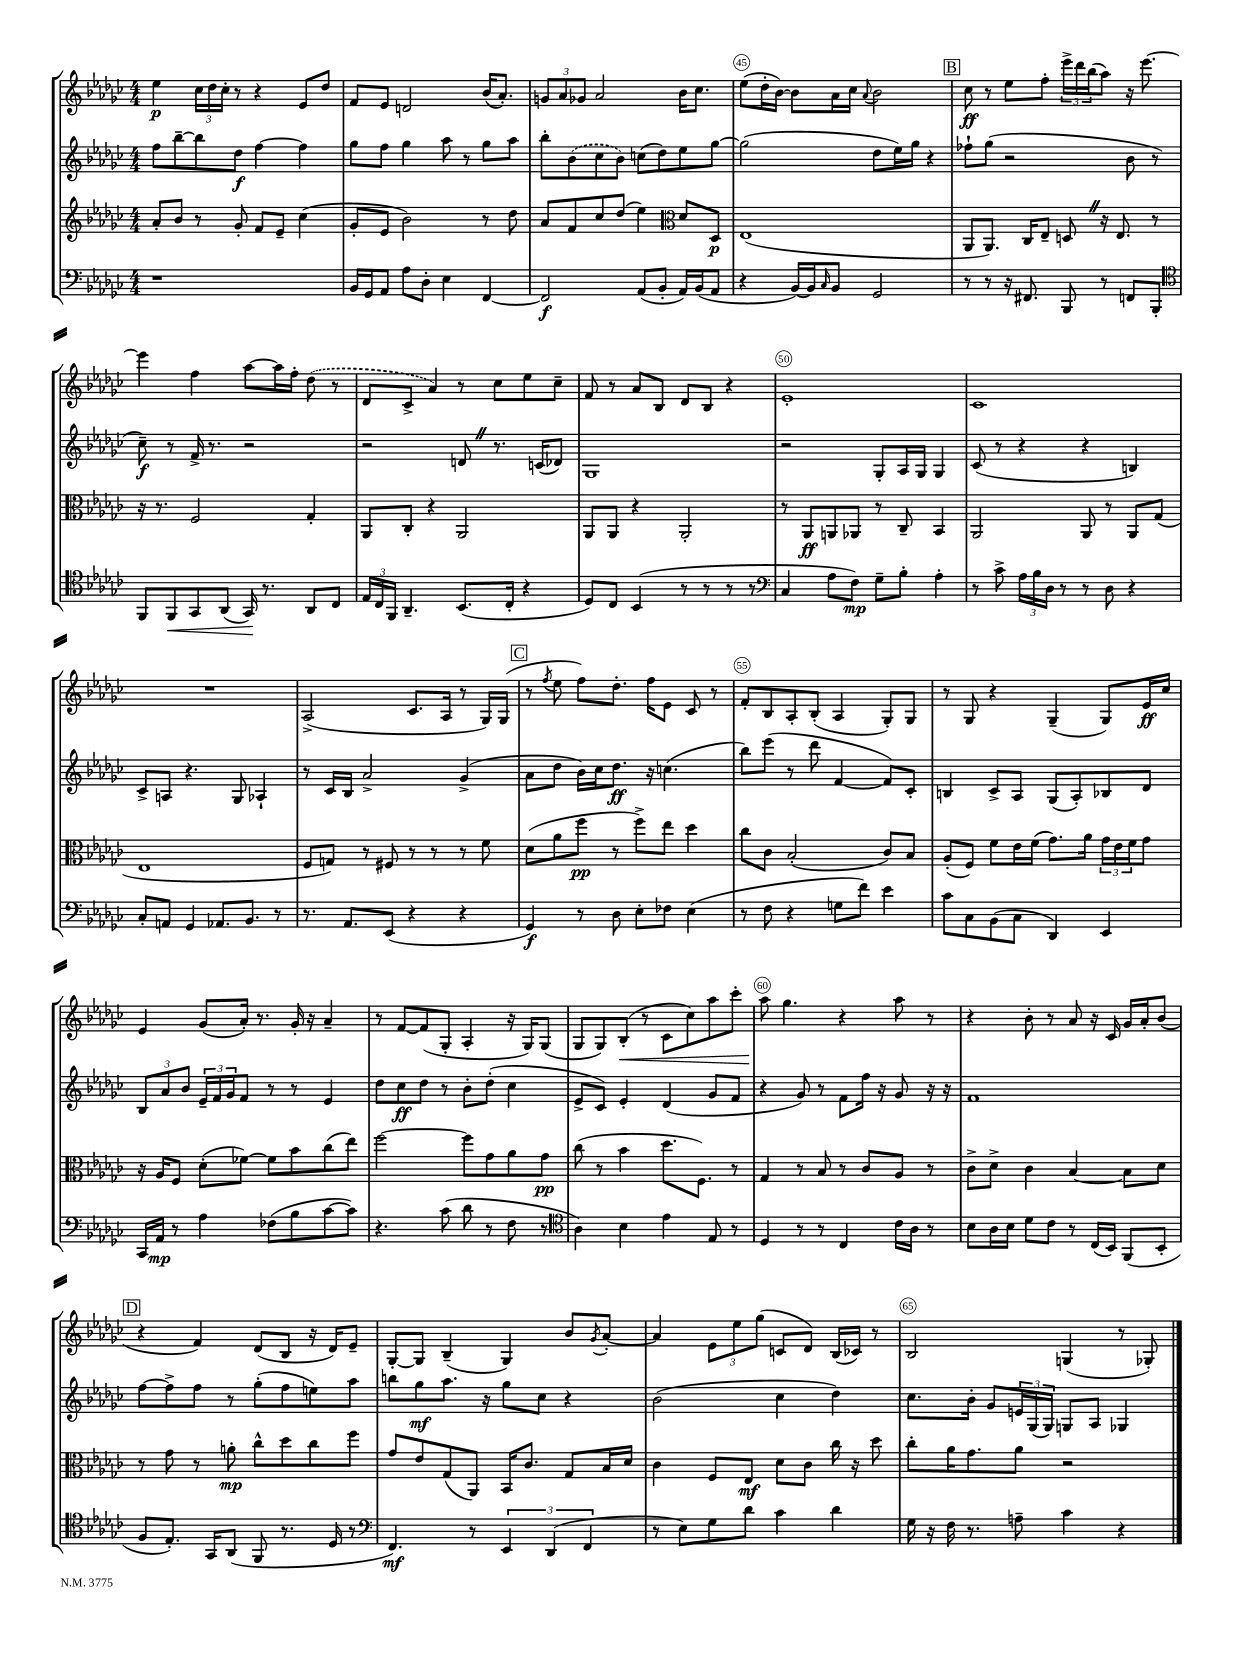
<<
\new StaffGroup <<
\new Staff = "s0" {
    \clef treble \key ges \major \numericTimeSignature \time 4/4
    ees''4\p \tuplet 3/2 { ces''16 des''16 ces''16-. } r8 r4 ees'8 des''8 |
    f'8 ees'8 d'2 bes'16( aes'8.-.) |
    \tuplet 3/2 { g'8 aes'8 ges'8 } aes'2 bes'16 ces''8. |
    ees''8( des''16-. bes'16~) bes'8 aes'16 ces''16 \appoggiatura { aes'8 } bes'2 |
    \mark \markup { \box "B" } ces''8\ff r8 ees''8 f''8-. \tuplet 3/2 { ees'''16-> des'''16 bes''16( } aes''8) r16 ees'''8.~ |
    ees'''4 f''4 aes''8~ aes''16 f''16-. \once \slurDashed des''8( r8 |
    des'8 ces'8-> aes'4) r8 ces''8 ees''8 ces''8-- |
    f'8 r8 aes'8 bes8 des'8 bes8 r4 |
    ees'1-. |
    ces'1 |
    R1 |
    aes2->( ces'8. aes16 r8 ges16) ges16( |
    \mark \markup { \box "C" } r8 \acciaccatura { f''8 } ees''8 f''8) des''8.-. f''16 ees'8 ces'8 r8 |
    f'8-. bes8 aes8-. bes8-.( aes4 ges8-.) ges8 |
    r8 ges8 r4 ges4--( ges8) ees'16\ff ces''16 |
    ees'4 ges'8( aes'16-.) r8. ges'16-. r16 aes'4-- |
    r8 f'8~ f'8( ges8-. aes4-. r16 ges16) ges8( |
    ges8 ges8) bes8-.\<( r8 ces'8 ces''8) aes''8 ces'''8-. |
    aes''8\! ges''4. r4 aes''8 r8 |
    r4 bes'8-. r8 aes'8 r16 ces'16 ges'16 aes'16-. bes'8( |
    \mark \markup { \box "D" } r4 f'4) des'8( bes8 r16 des'16) ees'8-- |
    ges8~-. ges8 bes4--( ges4) bes'8 \acciaccatura { ges'8 } aes'8~-. |
    aes'4 \tuplet 3/2 { ees'8 ees''8 ges''8( } c'8 des'8) bes16( ces'16) r8 |
    bes2 g4( r8 ges8-.) \bar "|." |
}
\new Staff = "s1" {
    \clef treble \key ges \major \numericTimeSignature \time 4/4
    f''8 bes''8~-- bes''8 des''8\f f''4~ f''4 |
    ges''8 f''8 ges''4 aes''8 r8 ges''8 aes''8 |
    bes''8-. \once \slurDashed bes'8( ces''8 bes'8) c''8( des''8) ees''8 ges''8~ |
    ges''2( des''8 ees''16) ges''16 r4 |
    \mark \markup { \box "B" } fes''8-! ges''8( r2 bes'8 r8 |
    ces''8--\f) r8 f'16-> r8. r2 |
    r2 d'8 \once \override BreathingSign.text = \markup { \musicglyph "scripts.caesura.straight" } \breathe r8. c'16( des'8) |
    ges1 |
    r2 ges8-. aes16 ges16 ges4 |
    ces'8( r8 r4 r4 b4) |
    ces'8-> a8 r4. ges8 aes4-! |
    r8 ces'16 bes16 aes'2-> ges'4->( |
    \mark \markup { \box "C" } aes'8 des''8 bes'16) ces''16 des''8.\ff r16 c''4.( |
    bes''8) ees'''8( r8 des'''8 f'4~ f'8) ces'8-. |
    b4 ces'8-> aes8 ges8( aes8-.) bes8 des'8 |
    \tuplet 3/2 { bes8 aes'8 bes'8 } \tuplet 3/2 { ees'16-- f'16 ges'16 } f'8 r8 r8 ees'4 |
    des''8 ces''8\ff des''8 r8 bes'8-. des''8-.( ces''4 |
    ees'8-> ces'8) ees'4-. des'4( ges'8 f'8 |
    r4 ges'8) r8 f'8 f''16 r16 ges'8 r16 r16 |
    f'1 |
    \mark \markup { \box "D" } f''8~ f''8-> f''8 r8 ges''8-.( f''8 e''8) aes''8 |
    b''8 ges''8\mf aes''8. r16 ges''8 ces''8 r4 |
    bes'2( ces''4 des''4) |
    ces''8. bes'16-. ges'8 \tuplet 3/2 { e'16 ges16( ges16) } g8 aes8 ges4 \bar "|." |
}
\new Staff = "s2" {
    \clef treble \key ges \major \numericTimeSignature \time 4/4
    aes'8-. bes'8 r8 ges'8-. f'8 ees'8-- ces''4( |
    ges'8-. ees'8 bes'2) r8 des''8 |
    aes'8 f'8 ces''8 des''8( ees''4) \clef alto des'8 des8\p |
    ees1( |
    \mark \markup { \box "B" } aes,8 aes,8.) ces16 ees8-- d8 \once \override BreathingSign.text = \markup { \musicglyph "scripts.caesura.straight" } \breathe r16 ees8. r8 |
    r16 r8. f2 ges4-. |
    aes,8 ces8-. r4 aes,2 |
    aes,8 aes,8 r4 aes,2-. |
    r8 aes,8\ff a,8 aes,8 r8 ces8-- bes,4 |
    aes,2 aes,8 r8 aes,8 ges8( |
    ees1 |
    f8 g8) r8 fis8 r8 r8 r8 f'8 |
    \mark \markup { \box "C" } des'8( aes'8 f''8\pp r8 f''8->) ees''8 des''4 |
    ces''8 ces'8 bes2-.( ces'8) bes8 |
    aes8-.( f8) f'8 ees'16 f'16( ges'8.) aes'16 \tuplet 3/2 { ges'16 ees'16 f'16 } ges'8 |
    r16 aes16 f8 des'8-.( fes'8~) fes'8 bes'8 ces''8( ees''8) |
    f''2~ f''8 ges'8 aes'8 ges'8\pp |
    ces''8( r8 bes'4 des''8. f8.) r8 |
    ges4 r8 bes8 r8 ces'8 aes8 r8 |
    ces'8-> des'8-> ces'4 bes4~ bes8 des'8 |
    \mark \markup { \box "D" } r8 ges'8 r8 a'8-.\mp ces''8-^ des''8 ces''8 f''8 |
    ges'8 ees'8 ges8( aes,8) bes,16 ces'8. ges8 bes16 des'16 |
    ces'4 f8 ees8\mf des'8 ces'8 ces''16 r16 des''8 |
    ces''8-. aes'16 ges'8. aes'8 r2 \bar "|." |
}
\new Staff = "s3" {
    \clef bass \key ges \major \numericTimeSignature \time 4/4
    r1 |
    bes,16 ges,16 aes,8 aes8 des8-. ees4 f,4~ |
    f,2\f aes,8( bes,8-. aes,16) bes,16( aes,8 |
    r4 bes,16~) bes,16 \grace { ces16 } bes,8 ges,2 |
    \mark \markup { \box "B" } r8 r8 r16 fis,8. bes,,8 r8 f,8 bes,,8-. |
    \clef tenor f,8 f,8\< ges,8 aes,8( ges,16\!) r8. aes,8 ces8 |
    \tuplet 3/2 { ees16 ces16 f,16 } aes,4.-- bes,8.( ces16-. r4 |
    des8) ces8 bes,4( r8 r8 r8 r8 |
    \clef bass ces4 aes8 f8\mp) ges8-- bes8-. aes4-. |
    r8 ces'8-> \tuplet 3/2 { aes16 bes16 des16 } r8 r8 des8 r4 |
    ces8-. a,8 ges,4 aes,8. bes,8. r8 |
    r8. aes,8. ees,8( r4 r4 |
    \mark \markup { \box "C" } ges,4\f) r8 des8 ees8-. fes8 ees4( |
    r8 f8 r4 g8 f'8) ees'4 |
    ces'8 ces8 bes,8( ces8 des,4) ees,4 |
    ces,16 aes,16\mp r8 aes4 fes8( bes8 ces'8~ ces'8) |
    r4. ces'8( des'8 r8 f8 r8 |
    \clef tenor aes4) bes4 ees'4 ees8 r8 |
    des4 r8 r8 ces4 ces'16 aes16 r8 |
    bes8 aes16 bes16 des'8 ces'8 r8 ces16( bes,16) f,8( bes,8-. |
    \mark \markup { \box "D" } f8 ees8.-.) ges,16 aes,8( f,8 r8. des16 r8 |
    \clef bass f,4.\mf) r8 \tuplet 3/2 { ees,4 des,4( f,4 } |
    r8 ees8) ges8 des'8 ces'4 des'4 |
    ges16 r16 f16 r8. a8-- ces'4 r4 \bar "|." |
}
>>
>>
\layout { \context { \Score currentBarNumber = #42 \override BarNumber.break-visibility = ##(#f #t #t) barNumberVisibility = #(every-nth-bar-number-visible 5) \override BarNumber.stencil = #(make-stencil-circler 0.1 0.3 ly:text-interface::print) } }
